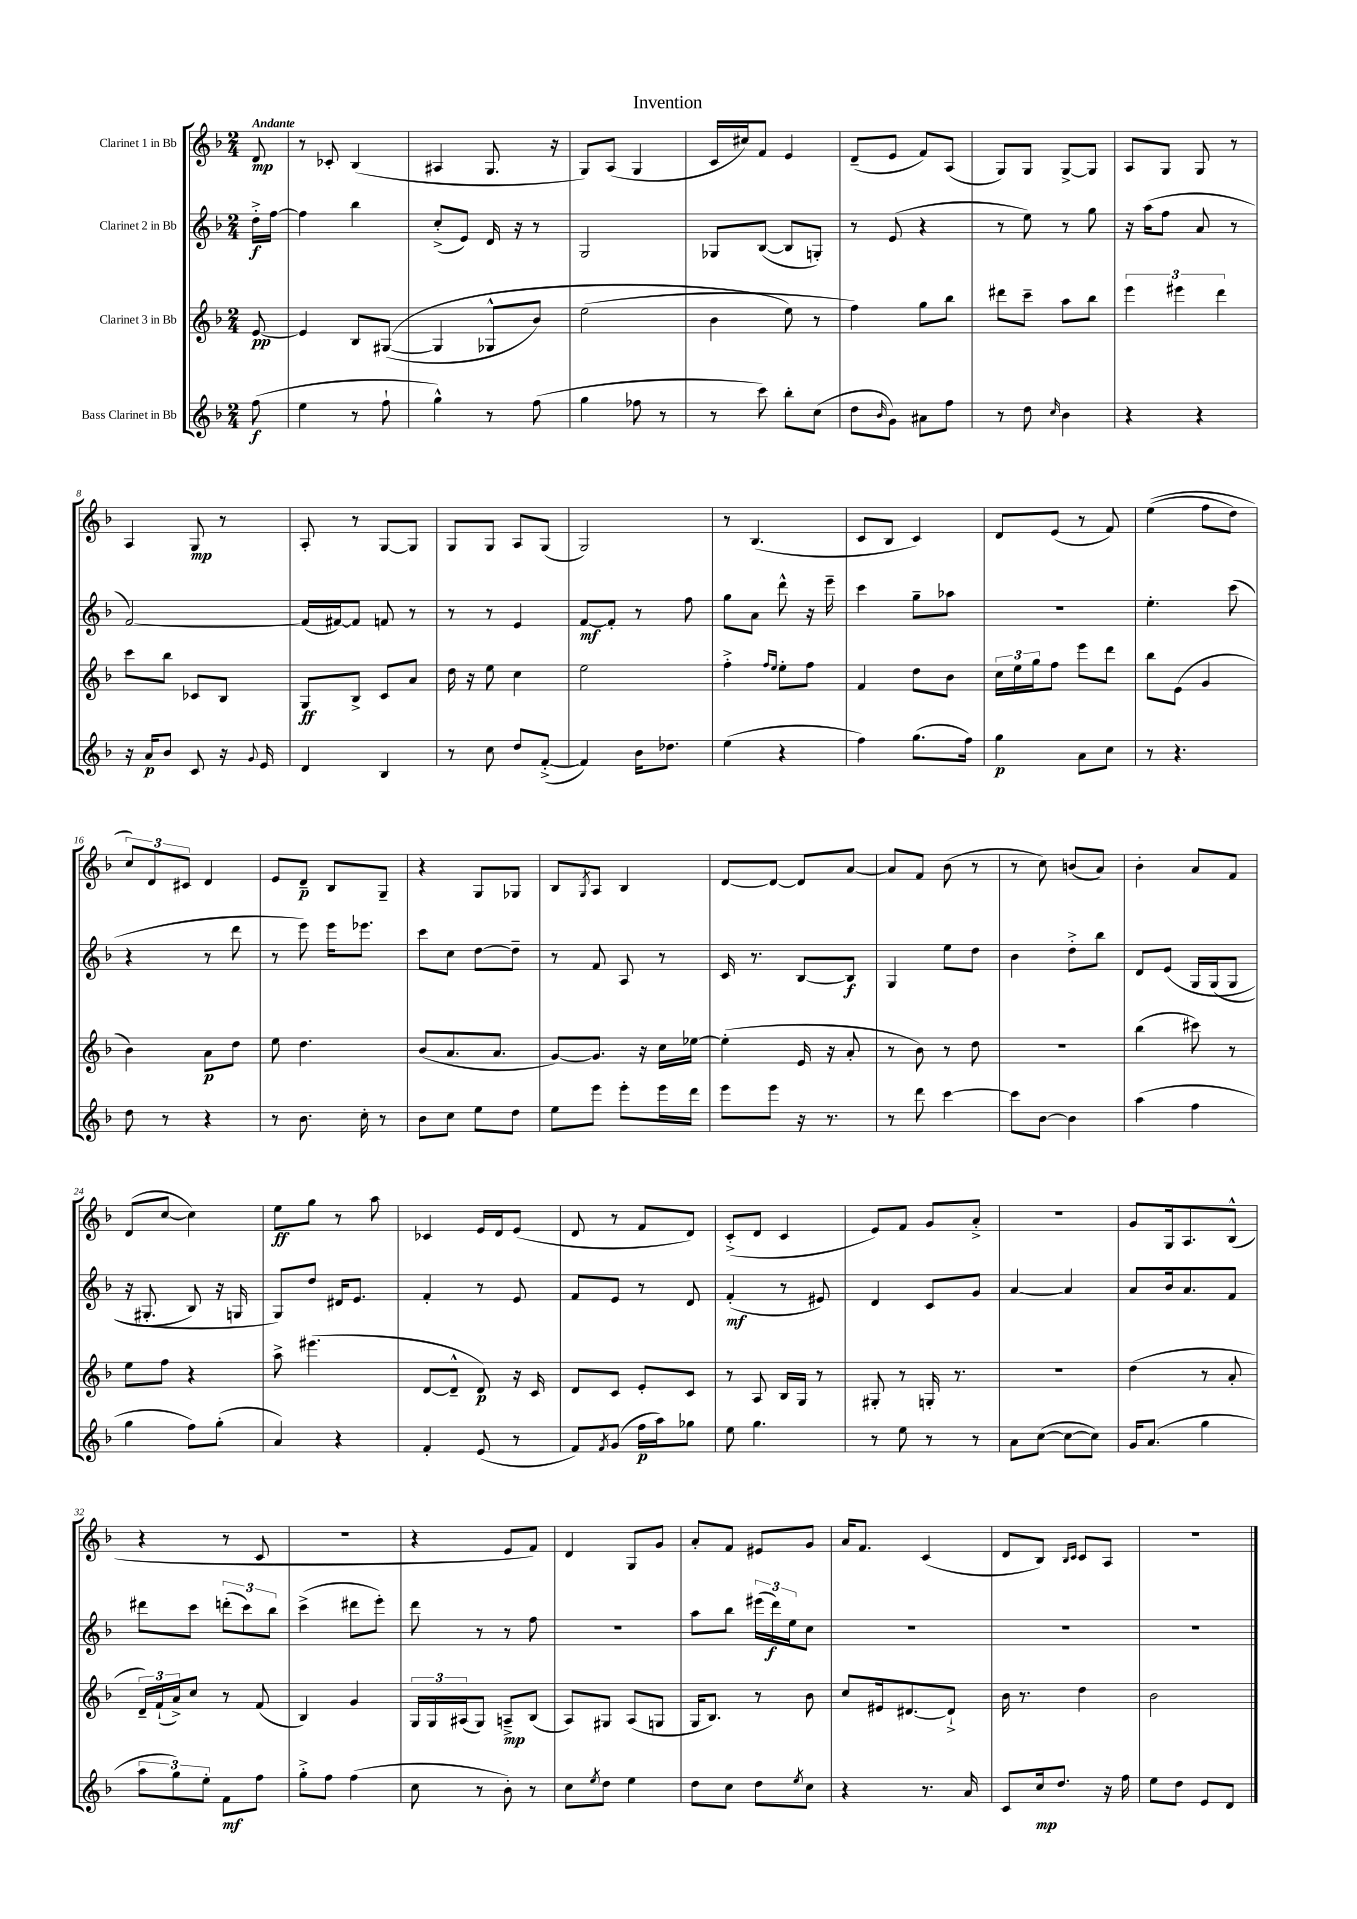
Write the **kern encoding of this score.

**kern	**kern	**kern	**kern
*staff4	*staff3	*staff2	*staff1
*clefG2	*clefG2	*clefG2	*clefG2
*k[b-]	*k[b-]	*k[b-]	*k[b-]
*M2/4	*M2/4	*M2/4	*M2/4
(8ff	[8e	16dd'^	8d
.	.	[16ff	.
=	=	=	=
4ee	4e]	4ff]	8r
.	.	.	8c-'
8r	8B-	4bb-	(4B-
8ff`	&(([8G#	.	.
=	=	=	=
4gg^^)	4G#]	(8cc'^	4A#
.	.	8e)	.
8r	8G-^^	16d	8.G
.	.	16r	.
(8ff	8b-)	8r	.
.	.	.	16r
=	=	=	=
4gg	(2ee	2G	8G)
.	.	.	(8A
8ff-	.	.	4G
8r	.	.	.
=	=	=	=
8r	4b-	8G-	16c
.	.	.	16cc#)
8ccc)	.	([8B-	8f
8bb-'	8ee&)	8B-]	4e
(8cc	8r	8G')	.
=	=	=	=
8dd	4ff)	8r	(8d~
16qqb-	.	.	.
8g)	.	(8e	8e
8a#	8gg	4r	8f)
8ff	8bb-	.	(8A
=	=	=	=
8r	8ddd#	8r	8G)
8dd	8ccc~	8ee)	8G
16qqcc	.	.	.
4b-	8aa	8r	[8G^
.	8bb-	8gg	8G]
=	=	=	=
4r	6eee	16r	8A
.	.	(16aa	.
.	.	8ff	8G
.	6eee#	.	.
4r	.	8a	8G
.	6ddd	.	.
.	.	8r	8r
=	=	=	=
16r	8ccc	[2f)	4A
16a	.	.	.
8b-	8bb-	.	.
8c	8c-	.	8G
16r	8B-	.	8r
8qqg	.	.	.
16e	.	.	.
=	=	=	=
4d	8G	(16f]	8A'
.	.	[16f#)	.
.	8B-^	8f#]	8r
4B-	8c	8f	[8G
.	8a	8r	8G]
=	=	=	=
8r	16dd	8r	8G
.	16r	.	.
8cc	8ee	8r	8G
8dd	4cc	4e	8A
([8f'^	.	.	(8G
=	=	=	=
4f])	2ee	[8f	2G)
.	.	8f']	.
16b-	.	8r	.
8.dd-	.	.	.
.	.	8ff	.
=	=	=	=
(4ee	4ff'^	8gg	8r
.	.	8a	(4.B-
.	16qqff	.	.
.	16qqee	.	.
4r	8ee'	8ddd^^	.
.	8ff	16r	.
.	.	16eee~	.
=	=	=	=
4ff)	4f	4ccc	8c
.	.	.	8B-
(8.gg	8dd	8gg~	4c)
.	8b-	8aa-	.
16ff)	.	.	.
=	=	=	=
4gg	24cc	2r	8d
.	24ee	.	.
.	24gg	.	.
.	8ff	.	(8e
8a	8eee	.	8r
8cc	8ddd	.	8f)
=	=	=	=
8r	8bb-	4.ee'	&((4ee
4.r	(8e	.	.
.	4g	.	8ff
.	.	(8ccc	8dd)
=	=	=	=
8dd	4b-)	4r	12cc&)
.	.	.	12d
8r	.	.	.
.	.	.	12c#
4r	8a	8r	4d
.	8dd	8ddd	.
=	=	=	=
8r	8ee	8r	8e
8.b-	4.dd	8eee)	8d~
.	.	16eee	8B-
16cc'	.	8.eee-	.
8r	.	.	8G~
=	=	=	=
8b-	(8b-	8ccc	4r
8cc	8.a	8cc	.
8ee	.	[8dd	8G
.	8.a	.	.
8dd	.	8dd~]	8G-
=	=	=	=
8ee	[8g)	8r	8B-
.	.	.	8qG
8eee	8.g]	8f	8A
8eee'	.	8A	4B-
.	16r	.	.
16eee	16cc	8r	.
16ddd	[16ee-	.	.
=	=	=	=
8eee	(4ee-']	16c	[8d
.	.	8.r	.
8eee	.	.	8d_
16r	16e	[8B-	8d]
8.r	16r	.	.
.	8a'	8B-]	[8a
=	=	=	=
8r	8r	4G	8a]
8ddd	8b-)	.	8f
[4ccc	8r	8ee	(8b-
.	8dd	8dd	8r
=	=	=	=
8ccc]	2r	4b-	8r
[8b-	.	.	8cc)
4b-]	.	8dd'^	(8b
.	.	8bb-	8a)
=	=	=	=
(4aa	(4bb-	8d	4b-'
.	.	&(8e	.
4ff	8ccc#)	16G	8a
.	.	(16G	.
.	8r	8G	8f
=	=	=	=
4gg	8ee	16r	(8d
.	.	8.G#'	.
.	8ff	.	[8cc
8ff)	4r	8B-)	4cc])
(8gg'	.	16r	.
.	.	16G	.
=	=	=	=
4a)	8aa^	8G&)	8ee
.	(4.eee#	8dd	8gg
4r	.	16d#	8r
.	.	8.e	.
.	.	.	8aa
=	=	=	=
4f'	[8d	4f'	4c-
.	8d~^^]	.	.
(8e	8d)	8r	16e
.	.	.	16d
8r	16r	8e	(8e
.	16c	.	.
=	=	=	=
8f)	8d	8f	8d
8qf	.	.	.
(8g	8c	8e	8r
16ff	8e'	8r	8f
16aa)	.	.	.
8gg-	8c	8d	8d)
=	=	=	=
8ee	8r	(4f'	(8c'^
4.gg	8A	.	8d
.	16B-	8r	4c
.	16G	.	.
.	8r	8e#)	.
=	=	=	=
8r	8G#'	4d	8e)
8ee	8r	.	8f
8r	16G'	8c	8g
.	8.r	.	.
8r	.	8g	8a'^
=	=	=	=
8a	2r	[4a	2r
([8cc	.	.	.
8cc_	.	4a]	.
8cc])	.	.	.
=	=	=	=
16g	(4dd	8a	8g
(8.a	.	.	.
.	.	16b-	16G
.	.	8.a	8.A
4gg	8r	.	.
.	8a'	8f	(8B-^^
=	=	=	=
12aa	24d~)	8ddd#	4r
.	(24f`	.	.
12gg)	24a^)	.	.
.	8cc	8ccc	.
12ee'	.	.	.
8f	8r	(12ddd'	8r
.	.	12ccc)	.
8ff	(8f	.	8c
.	.	12bb-	.
=	=	=	=
8gg'^	4B-)	(4ccc^	2r
8ff	.	.	.
(4ff	4g	8ddd#	.
.	.	8eee')	.
=	=	=	=
8cc	24G	8ddd	4r
.	24G	.	.
.	(24A#	.	.
8r	8G)	8r	.
8b-')	8A~^	8r	8e
8r	(8B-	8ff	8f)
=	=	=	=
8cc	8A)	2r	4d
8qee	.	.	.
8dd	8G#	.	.
4ee	(8A	.	8G
.	8G	.	8g
=	=	=	=
8dd	16G	8aa	8a'
.	8.B-)	.	.
8cc	.	8bb-	8f
8dd	8r	(24eee#	8e#
.	.	24ddd)	.
.	.	24ee	.
8qee	.	.	.
8cc	8b-	8cc	8g
=	=	=	=
4r	8cc	2r	16a
.	.	.	8.f
.	16e#	.	.
.	[8.d#	.	.
8.r	.	.	(4c
.	8d#`^]	.	.
16a	.	.	.
=	=	=	=
8c	16b-	2r	8d
.	8.r	.	.
16cc	.	.	8B-)
8.dd	.	.	.
.	.	.	16qqB-
.	.	.	16qqc
.	4dd	.	8c
16r	.	.	8A
16ff	.	.	.
=	=	=	=
8ee	2b-	2r	2r
8dd	.	.	.
8e	.	.	.
8d	.	.	.
==	==	==	==
*-	*-	*-	*-
